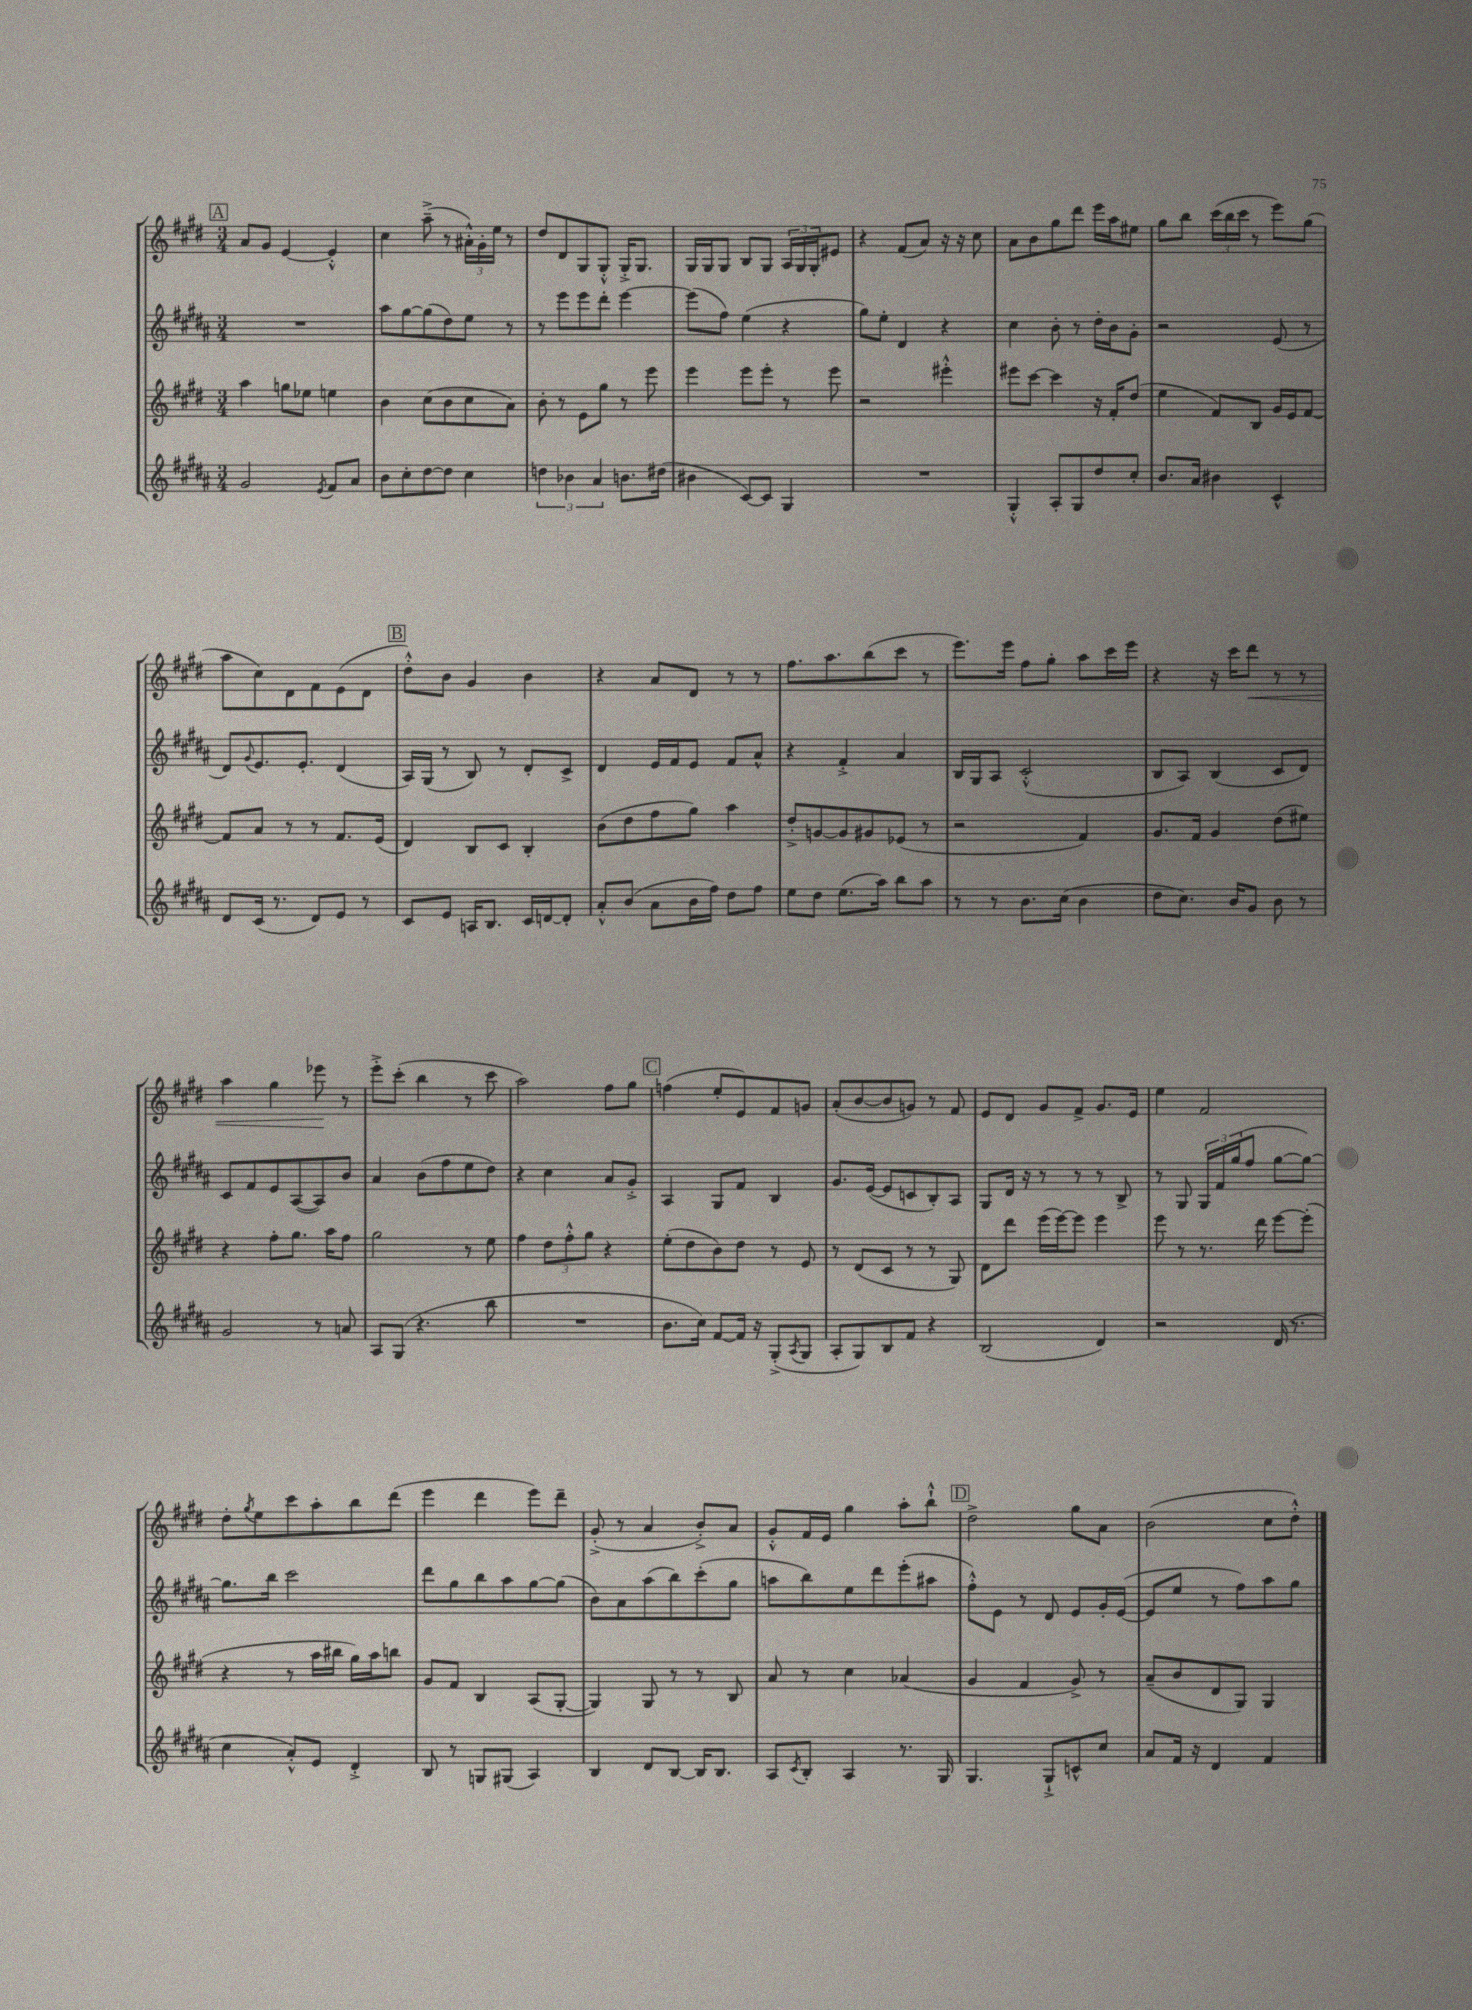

**kern	**kern	**kern	**kern
*staff4	*staff3	*staff2	*staff1
*clefG2	*clefG2	*clefG2	*clefG2
*k[f#c#g#d#a#]	*k[f#c#g#d#]	*k[f#c#g#d#a#]	*k[f#c#g#d#]
*M3/4	*M3/4	*M3/4	*M3/4
2g#	4aa	2.r	8a
.	.	.	8g#
.	8gg	.	[4e
.	8ee-	.	.
8qe	.	.	.
8f#	4ee	.	4e'^^]
8a#	.	.	.
=	=	=	=
8b	4b	8aa#	4cc#
8cc#'	.	[8gg#	.
[8dd#	(8cc#	(8gg#]	(8aa~^
8dd#]	8b	8dd#)	8r
4cc#	8cc#	8ee	24a#'^^)
.	.	.	24g#'
.	.	.	24ee
.	8a)	8r	8r
=	=	=	=
6dd	8b'	8r	8dd#
.	8r	8eee	8d#
6b-	.	.	.
.	8e	8eee	8G#
6a#	.	.	.
.	8gg#	8ddd#'	8G#'^^
8.b	8r	[4eee	16G#'^
.	.	.	8.G#
.	8eee	.	.
(16dd#	.	.	.
=	=	=	=
4b#	4eee	(8eee]	16G#
.	.	.	16G#
.	.	8ff#)	8G#
[8c#)	8eee	(4ee	8B
8c#]	8eee'	.	8G#
4G#	8r	4r	24A
.	.	.	24G#
.	.	.	24G#'
.	8eee	.	8e#
=	=	=	=
2.r	2r	8gg#)	4r
.	.	8ee'	.
.	.	4d#	(8f#
.	.	.	8a)
.	4eee#'^^	4r	16r
.	.	.	16r
.	.	.	8cc#
=	=	=	=
4G#'^^	8eee#	4cc#	8a
.	[8ccc#	.	8b
8A#'	4ccc#]	8b'	8gg#
8G#	.	8r	8ddd#
8dd#	16r	16dd#'	16eee
.	16f#'	16b	16aa
8cc#'	(8dd#	8g#'	8ee#
=	=	=	=
8.b	4ee	2r	8gg#
.	.	.	8bb
16a#	.	.	.
4b#	8f#)	.	(24ccc#
.	.	.	24bb
.	.	.	24ccc#
.	8B	.	8r
4c#^^	16g#	(8e	8eee)
.	16e	.	.
.	[8f#	8r	(8gg#
=	=	=	=
8d#	8f#]	8d#)	8aa
.	.	8qqg#	.
(16c#	8a	8.e	8cc#)
8.r	.	.	.
.	8r	.	8d#
.	.	8.e'	.
8d#)	8r	.	8f#
8e	8.f#	(4d#	(8e
8r	.	.	8d#
.	(16e	.	.
=	=	=	=
8c#	4d#)	16A#)	8dd#'^^)
.	.	(16G#	.
8e	.	8r	8b
16A	8B	8B)	4g#
8.B	.	.	.
.	8c#	8r	.
16c#	4B'	8d#'	4b
[16d	.	.	.
8d']	.	8c#^	.
=	=	=	=
8a#'^^	(8b	4d#	4r
(8b	8dd#	.	.
8a#	8ff#	16e	8a
.	.	16f#	.
16b	8gg#)	8e	8d#
16ff#)	.	.	.
8dd#	4aa	8f#	8r
8ff#	.	8a#^^	8r
=	=	=	=
8ee	8dd#'^	4r	8.ff#
8dd#	[8g	.	.
.	.	.	8.aa
(8.ee	8g]	4f#'^	.
.	8g#	.	(8bb
16aa#)	.	.	.
8bb	(8e-	4a#	8ccc#
8aa#	8r	.	8r
=	=	=	=
8r	2r	16B	8.eee)
.	.	16G#	.
8r	.	8A#	.
.	.	.	16eee
8.b	.	(2c#'^^	8ff#
.	.	.	8gg#'
(16cc#	.	.	.
4b	4f#)	.	8aa
.	.	.	16ccc#
.	.	.	16eee
=	=	=	=
8dd#	8.g#	8B	4r
8.cc#)	.	8A#)	.
.	16f#	.	.
.	4g#	(4B	16r
16b	.	.	16ccc#
8g#	.	.	8ddd#
8b	(8dd#	8c#	8r
8r	8ee#)	8d#)	8r
=	=	=	=
2g#	4r	8c#	4aa
.	.	8f#	.
.	8ff#'	8e	4gg#
.	8.gg#	([8A#	.
8r	.	8A#])	8eee-
.	16aa	.	.
8a	8ff#	8b	8r
=	=	=	=
8A#	2gg#	4a#	8eee'^
(8G#	.	.	(8ccc#'
4.r	.	(8b	4bb
.	.	8ff#	.
.	8r	8ee	8r
8bb	8ee	8dd#)	8ccc#
=	=	=	=
2.r	4ff#	4r	2aa)
.	12dd#	4cc#	.
.	12ff#'^^	.	.
.	12gg#	.	.
.	4r	8a#	8ff#
.	.	8g#'^	8gg#
=	=	=	=
8.b	(8ee'	4A#	(4ff
.	8dd#	.	.
16cc#)	.	.	.
[8f#	8b)	8G#	8ee'
16f#]	8dd#	8f#	8e)
16r	.	.	.
(8G#'^	8r	4B	8f#
8qA#	.	.	.
8G#	8e	.	8g
=	=	=	=
8A#'	8r	8.g#	(8a'
8G#)	(8d#	.	[8b
.	.	([16e	.
8B	8c#	8e]	8b]
8f#	8r	8c	8g)
4r	8r	8B')	8r
.	8G#)	8A#	8f#
=	=	=	=
(2B	8d#	8G#	8e
.	8ddd#	16d#	8d#
.	.	16r	.
.	(16eee	8r	8g#
.	[16eee)	.	.
.	8eee]	8r	8f#^
4d#)	4eee	8r	8.g#
.	.	8B^	.
.	.	.	16e
=	=	=	=
2r	8eee	8r	4ee
.	8r	8G#	.
.	8.r	24G#	2f#
.	.	24f#	.
.	.	(24gg#	.
.	.	8ff#	.
.	16ddd#	.	.
(16d#	[8eee	[8gg#	.
8.r	.	.	.
.	(8eee']	8gg#_)	.
=	=	=	=
4cc#	4r	8.gg#]	8dd#'
.	.	.	8qgg#
.	.	.	8ee
.	.	16bb	.
8a#'^^)	8r	2ccc#	8ccc#
8e	16aa	.	8aa'
.	16bb#	.	.
4d#'^	16gg#)	.	8bb
.	16aa	.	.
.	8bb	.	(8ddd#
=	=	=	=
8B	8g#	8ddd#	4eee
8r	8f#	8gg#	.
8G	4B	8bb	4ddd#
(8G#	.	8aa#	.
4A#)	(8A	[8gg#	8eee)
.	[8G#'	(8gg#]	8ddd#~
=	=	=	=
4B	4G#])	8b)	(8g#'^
.	.	8a#	8r
8d#	8G#	(8aa#	4a
[8B	8r	8bb)	.
16B]	8r	(8ccc#'	8b'^)
8.B	.	.	.
.	8B	8gg#	8a
=	=	=	=
8A#	8a	8aa	8g#'^^
8qc#	.	.	.
8B'	8r	8bb)	16f#
.	.	.	16e
4A#	4cc#	8ee	4gg#
.	.	8ddd#	.
8.r	(4a-	(8eee'	8aa'
.	.	8aa#	8bb`^^
16G#	.	.	.
=	=	=	=
4.G#	4g#	8ff#'^^)	2dd#^
.	.	8e	.
.	4f#	8r	.
8G#`^	.	8d#	.
8c^^	8g#^)	8e	8gg#
8cc#	8r	16g#'	8a
.	.	([16e	.
=	=	=	=
8a#	(8a~	8e]	(2b
16f#	8b	8ee	.
16r	.	.	.
4d#	8d#	8r	.
.	8G#)	8ff#)	.
4f#	4G#	8aa#	8cc#
.	.	8gg#	8dd#'^^)
==	==	==	==
*-	*-	*-	*-
